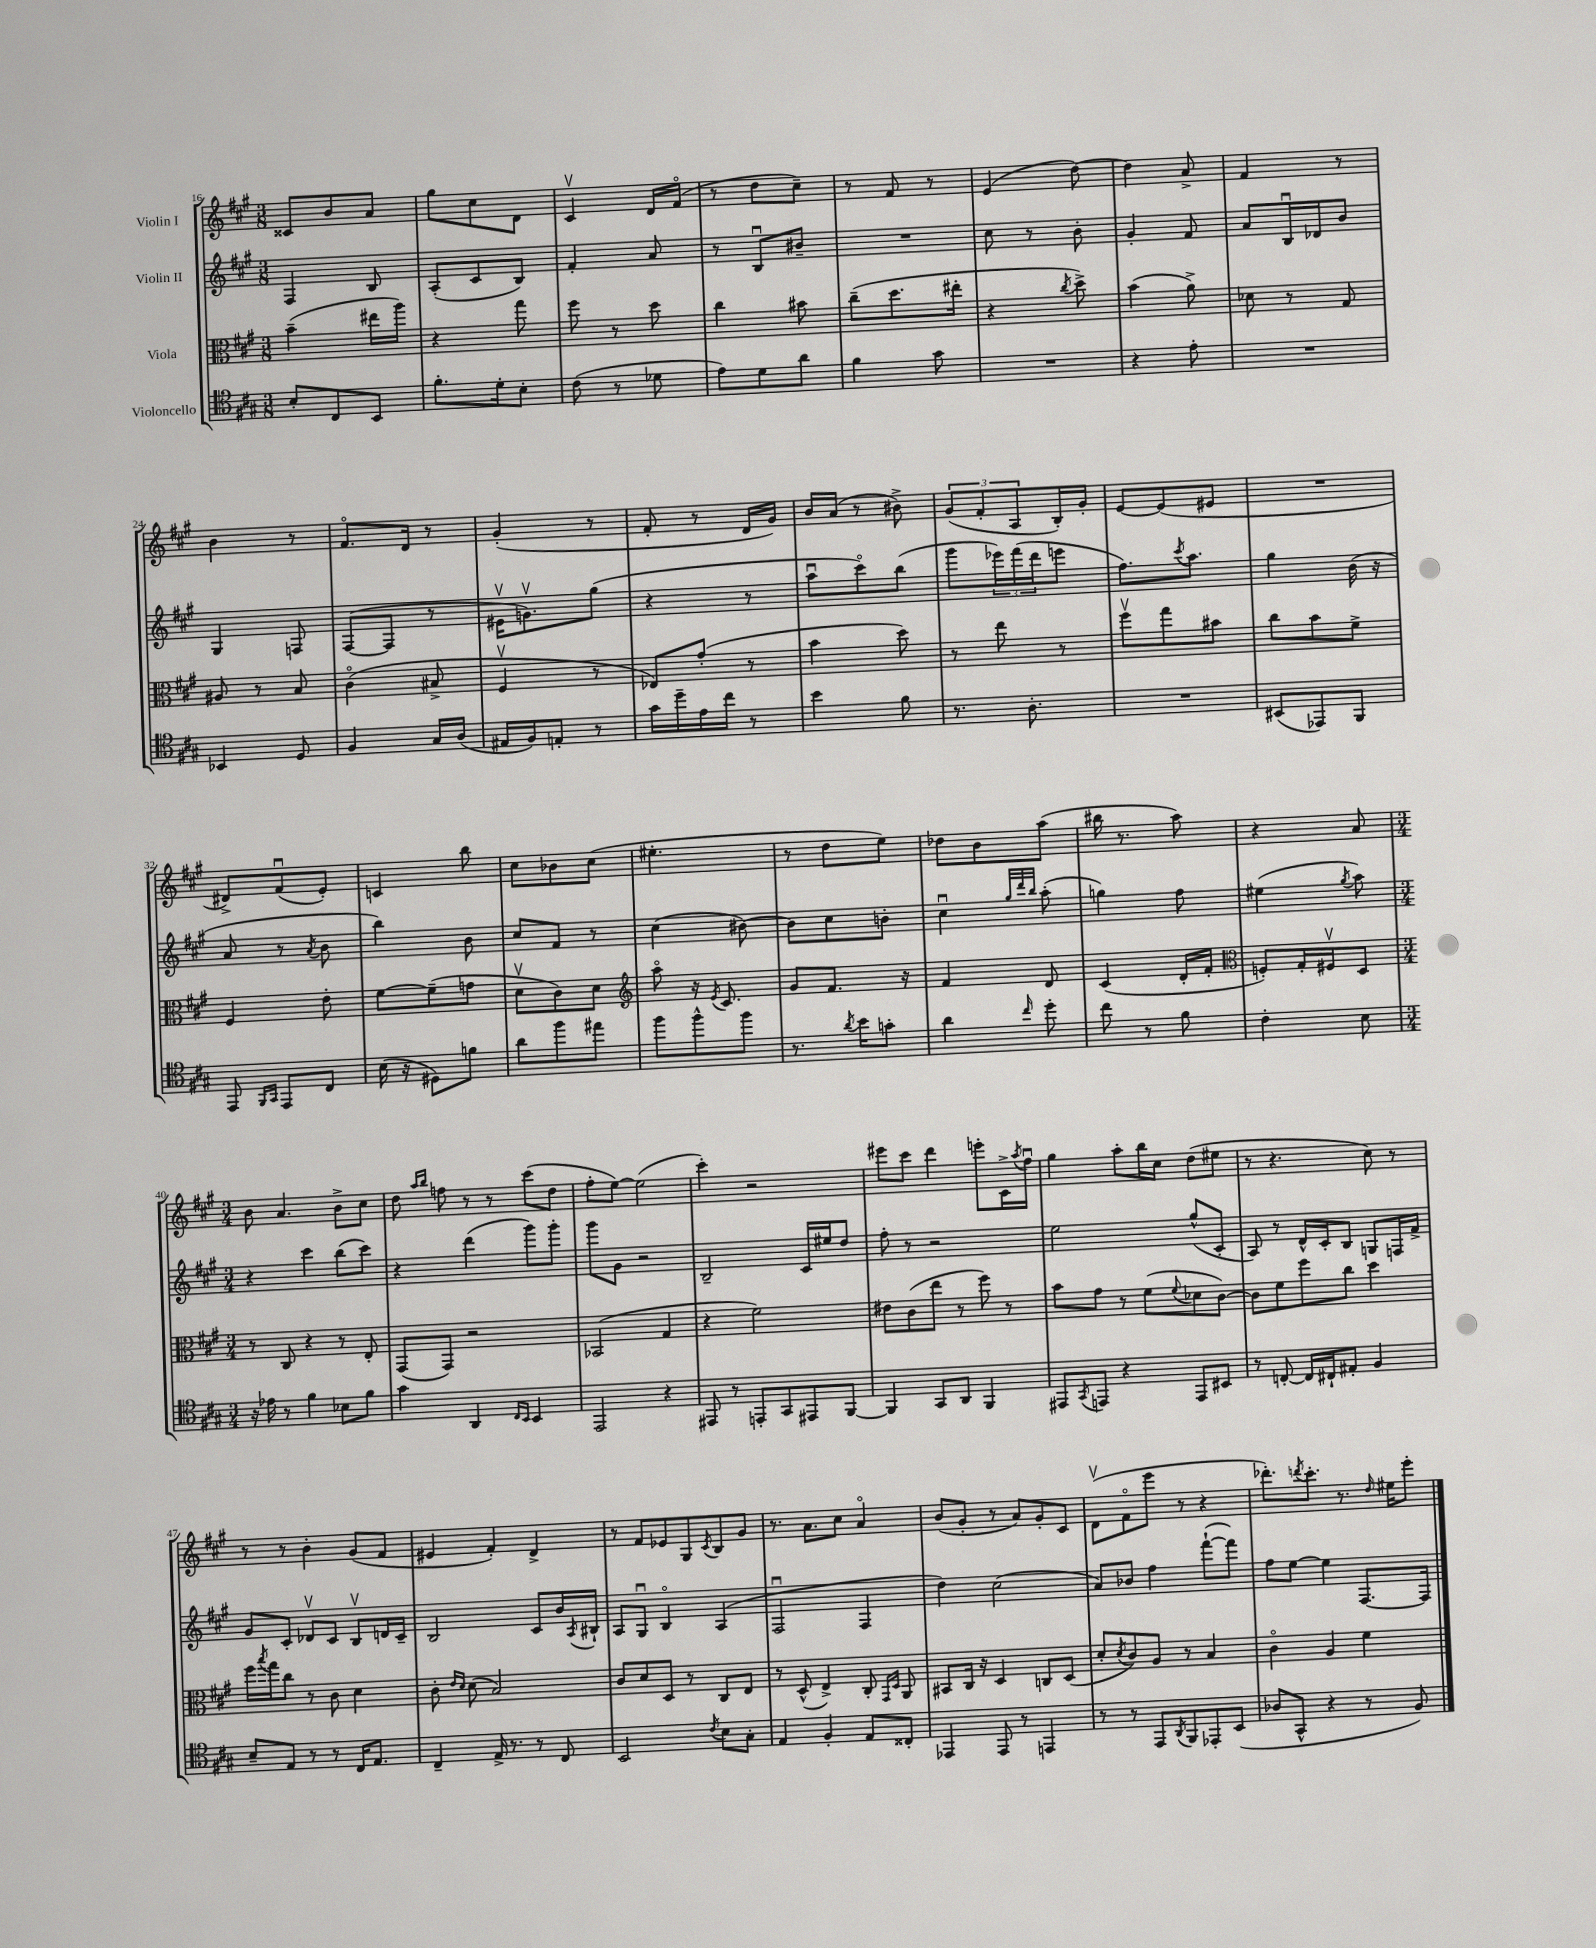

**kern	**kern	**kern	**kern
*staff4	*staff3	*staff2	*staff1
*clefC4	*clefC3	*clefG2	*clefG2
*k[f#c#g#]	*k[f#c#g#]	*k[f#c#g#]	*k[f#c#g#]
*M3/8	*M3/8	*M3/8	*M3/8
8B'/L	(4b~\	4F#/	8c##/L
8C#/	.	.	8b/
8BB/J	16ee#\LL	8B/	8a/J
.	16aa\JJ)	.	.
=	=	=	=
8.f#'\L	4r	(8A'/L	8gg#\L
.	.	8c#/	8cc#\
16d'\k	.	.	.
8B'\J	8gg#\	8B/J)	8d\J
=	=	=	=
(8c#\	8ff#\	4f#'/	4c#v/
8r	8r	.	.
8d-\	8dd\	8a/	16d/LL
.	.	.	(16f#o/JJ
=	=	=	=
8e\L)	4cc#\	8r	8r
8d\	.	8Bu/L	8dd\L
8a\J	8b#\	8b#~/J	8cc#~\J)
=	=	=	=
4f#\	(8cc#~\L	4.r	8r
.	8.dd\	.	8f#/
8g#\	.	.	8r
.	16ee#'\Jk	.	.
=	=	=	=
4.r	4r	8cc#\	(4e/
.	.	8r	.
.	8qcc#/	.	.
.	8dd^\)	8b'\	[8dd\)
=	=	=	=
4r	(4b\	4g#'/	4dd\]
8e'\	8a^\)	8f#/	8a^/
=	=	=	=
4.r	8d-\	8a/L	4f#/
.	8r	16Bu/L	.
.	.	16d-/J	.
.	8G#/	8b/J	8r
=	=	=	=
4BB-/	8A#/	4G#/	4b\
.	8r	.	.
8D/	8B/	8F/	8r
=	=	=	=
4F#/	(4c#o\	([8F#/L	8.f#o/L
.	.	8F#/]J	.
.	.	.	16d/Jk
16G#/LL	8B#^/	8r	8r
(16A/JJ	.	.	.
=	=	=	=
16E#/LL	4F#v/	16e#v\LK	(4g#'/
16F#/J)	.	8.gv\)	.
8E'/J	.	.	.
8r	8r	(8gg#\J	8r
=	=	=	=
16g#\LL	8E-/L)	4r	8f#'/
16dd~\	.	.	.
16e\	(8g#'/J	.	8r
16cc#\JJ	.	.	.
8r	8r	8r	16d/LL
.	.	.	16g#/JJ)
=	=	=	=
4b\	4b\	8aau\L	16b/LL
.	.	.	(16a/JJ
.	.	8ccc#o\)	8r
8f#\	8dd\)	(8bb\J	8b#^\)
=	=	=	=
8.r	8r	8ggg#\L	(12g#/L
.	.	.	12f#'/
.	8ee\	24eee-\L)	.
.	.	(24fff#\	12A/
8.A'\	.	.	.
.	.	24ddd\J	.
.	8r	8eee\J	16B'/L)
.	.	.	16g#'/JJ
=	=	=	=
4.r	8ff#v\L	8.ff#\L)	[8e/L
.	8gg#\	.	(8e/]
.	.	8qccc#/	.
.	.	8.aa\J	.
.	8b#\J	.	8e#/J
=	=	=	=
(8BB#/L	8cc#\L	4gg#\	4.r
8EE-/)	8b\	.	.
8FF#/J	8f#^\J	(16b\	.
.	.	16r	.
=	=	=	=
8EE/	4F#/	8a/	8d#^/L)
16qqFF#/LL	.	.	.
16qqGG#/JJ	.	.	.
8EE/L	.	8r	(8f#u/
.	.	8qa/	.
8C#/J	8e'\	8b\	8e'/J)
=	=	=	=
(16B\	[8f#\L	4bb\)	4c/
16r	.	.	.
8D#\L)	(8f#~\]	.	.
8f\J	8g\J	8b\	8bb\
=	=	=	=
8a\L	8dv\L	8cc#/L	8cc#\L
8ff#\	8c#\)	8f#/J	8b-\
8ee#\J	8d\J	8r	(8cc#\J
=	=	=	=
*	*clefG2	*	*
8ff#\L	8aao\	(4cc#\	4.ee#'\
8ff#^^\	16r	.	.
.	8qe/	.	.
.	8.c#/	.	.
8ff#\J	.	[8b#\)	.
=	=	=	=
8.r	8g#/L	8b#\]L	8r
.	8.f#/J	8cc#\	8dd\L
8qa/	.	.	.
16b\LK	.	.	.
8g'\J	.	8b'\J	8ee\J)
.	16r	.	.
=	=	=	=
4a\	4f#/	4cc#u\	8dd-\L
.	.	.	8b\
.	.	32qqgg#/LLL	.
.	.	32qqddd/	.
16qqcc#/	.	32qqbb/JJJ	.
8dd'\	8d/	(8aa'\	(8aa\J
=	=	=	=
8cc#\	(4c#/	4gg\)	16bb#\
.	.	.	8.r
8r	.	.	.
8f#\	16d'/LL	8ff#\	8aa\)
.	16f#'/JJ	.	.
=	=	=	=
*	*clefC3	*	*
4c#'\	8F'/L)	(4ee#\	4r
.	16G#'/L	.	.
.	16F#v/J	.	.
.	.	8qgg#/	.
8B\	8D/J	8aa\)	8a/
=	=	=	=
*M3/4	*M3/4	*M3/4	*M3/4
16r	8r	4r	8b\
16e-\	.	.	.
8r	8C#/	.	4.a/
4f#\	4r	4ccc#\	.
8B-\L	8r	(8bb\L	8b^\L
8f#\J	8E'/	8ccc#\J)	8cc#\J
=	=	=	=
4g#\	(8GG#/L	4r	8dd\
.	.	.	16qqaa/LL
.	.	.	16qqbb/JJ
.	8GG#/J)	.	8ff\
4AA/	2r	(4ddd\	8r
.	.	.	8r
16qqC#/LL	.	.	.
16qqBB/JJ	.	.	.
4BB/	.	8ggg#\L)	(8ccc#\L
.	.	8ggg#'\J	8dd\J
=	=	=	=
2EE/	(2BB-/	8ggg#\L	8ff#'\L
.	.	8g#\J	[8ee\J)
.	.	2r	(2ee\]
4r	4G#/	.	.
=	=	=	=
8EE#/	4r	2B~/	4ccc#'\)
8r	.	.	.
8EE'/L	2f#\)	.	2r
8GG#/	.	.	.
8EE#/	.	16c#/LL	.
.	.	16ee#/J	.
[8FF#/J	.	8dd/J	.
=	=	=	=
4FF#/]	8e#\L	8ff#'\	8eee#\L
.	(8c#\	8r	8ccc#\J
8GG#/L	8ee\J	2r	4ddd\
8AA/J	8r	.	.
4FF#/	8ff#\)	.	8eee'\L
.	8r	.	16c#^\L
.	.	.	8qaa/
.	.	.	16ff#u\JJ
=	=	=	=
8EE#/L	8b\L	2ee\	4gg#\
8qGG#/	.	.	.
8EE/J	8g#\J	.	.
4r	8r	.	8aa'\L
.	(8f#\L	.	16bb\L
.	.	.	16cc#\JJ
.	8qqf#/	.	.
8EE/L	8d-\	(8gg#^^/L	(8dd\L
8BB#/J	[8c#\J)	8c#'/J	8ee#\J
=	=	=	=
8r	8c#\]L	8A/)	8r
[8C'/	8f#\	8r	4.r
16C/]LL	8ff#\	16d^^/LL	.
16C#`/J	.	16c#'/J	.
8E#'/J	8cc#\J	8B/J	.
4F#/	4dd\	8G/L	8cc#\)
.	.	16F/L	8r
.	.	16f#^/JJ	.
=	=	=	=
8B~/L	16ff#\LL	8g#/L	8r
.	8qbb/	.	.
.	16gg#\J	.	.
8E/J	8cc#\J	8c#'/J	8r
8r	8r	8d-v/L	4b'\
8r	8c#\	8c#/J	.
16C#/LK	4d\	8Bv/L	(8g#/L
8.E/J	.	.	.
.	.	16d/L	8f#/J
.	.	16c#~/JJ	.
=	=	=	=
4C#~/	8c#'\	2B/	4e#/
.	16qqe/LL	.	.
.	16qqd/JJ	.	.
.	(8d\	.	.
16E^/	2B/)	.	4f#'/)
8.r	.	.	.
8r	.	8c#/L	4d^/
8C#/	.	16b/L	.
.	.	8qA/	.
.	.	16B#`/JJ	.
=	=	=	=
2BB/	8c#/L	8A/L	8r
.	8d/	8G#u/J	8f#/L
.	8D/J	4Bo/	8e-/
.	8r	.	8G#/
8qc#/	.	.	8qc#/
8B\L	8C#/L	(4A/	8B/
8G#'\J	8E/J	.	8g#/J
=	=	=	=
4E/	8r	2F#u/	8.r
.	(8D^^/	.	.
.	.	.	8.a\L
4F#'/	4E^/)	.	.
.	.	.	8cc#\J
8E/L	8C#'/	4F#/	4ao/
.	16qqGG#/LL	.	.
.	16qqD/JJ	.	.
8C##'/J	8AA/	.	.
=	=	=	=
4EE-/	8BB#/L	4dd\)	(8b/L
.	16C#/Jk	.	8g#'/J
.	16r	.	.
8EE-/	4D/	(2cc#\	8r
8r	.	.	8a/L)
4EE/	8C/L	.	8g#'/
.	(8D/J	.	8c#/J
=	=	=	=
8r	8d'/L	8a/L)	(8dv\L
.	8qd/	.	.
8r	8c#/)	8b-/J	8f#o\
8EE/L	8A/J	4ff#\	8eee\J
8qAA/	.	.	.
8FF#/	8r	.	8r
8EE-'/	4B/	([8fff#`\L	4r
(8BB/J	.	8fff#\]J)	.
=	=	=	=
8A-/L	4c#o\	8ff#\L	8.ddd-'\L)
8GG#^^/J	.	[8ee\J	.
.	.	.	8qddd/
.	.	.	8.ccc#'\J
4r	4A/	4ee\]	.
.	.	.	8.r
8r	4f#\	[8.F#/L	.
.	.	.	16qqdd/
.	.	.	16ee#\LK
8F#/)	.	.	8eee'\J
.	.	16F#/]Jk	.
==	==	==	==
*-	*-	*-	*-
